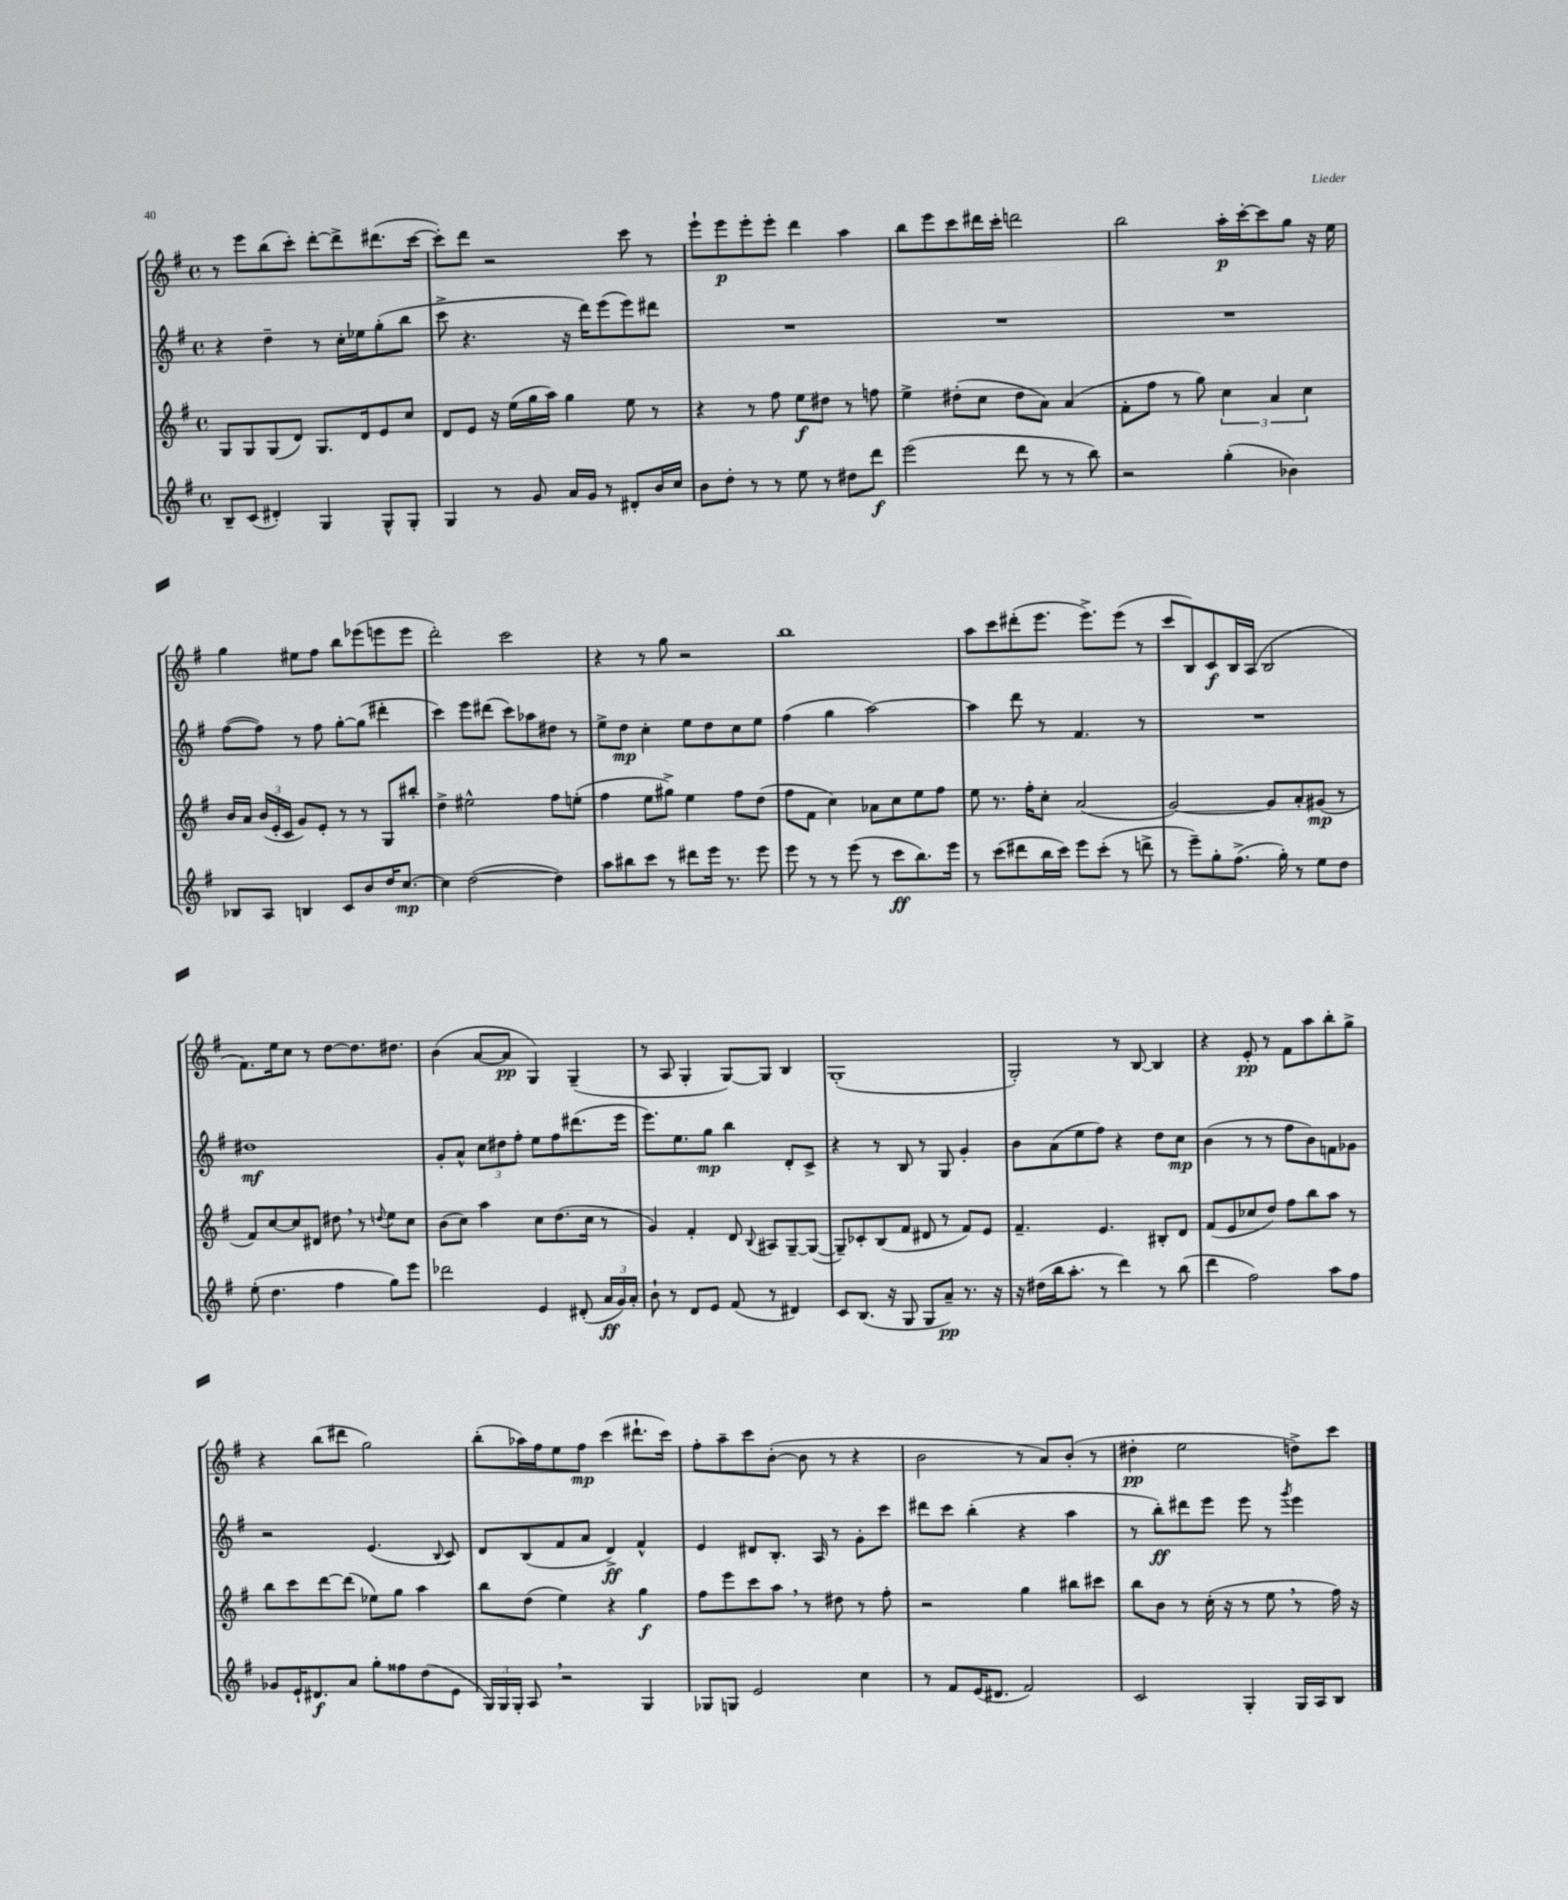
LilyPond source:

<<
\new StaffGroup <<
\new Staff = "s0" {
    \clef treble \key g \major \defaultTimeSignature \time 4/4
    \autoBeamOff r8 e'''8[ b''8( c'''8]-.) d'''8[~-. d'''8-> dis'''8.( c'''16]~ |
    c'''8[-.) d'''8] r2 c'''8 r8 |
    e'''8[-! e'''8\p e'''8-. e'''8]-. d'''4 a''4 |
    b''8[ e'''8 c'''8 dis'''16 c'''16]-. d'''2 |
    b''2 a''16[-.\p c'''16~-. c'''8 g''8] r16 e''16 |
    g''4 eis''8[ fis''8] b''8[ ees'''8( e'''8 e'''8] |
    d'''2-.) c'''2 |
    r4 r8 g''8 r2 |
    b''1 |
    a''8[ c'''8 dis'''8-.( e'''8.] e'''8.[->) e'''8]( r8 |
    c'''8[ b8) c'8\f b16 a16]( b2 |
    fis'8.[) e''16 c''8] r8 d''8[~ d''8. dis''8.] |
    b'4( a'8[~ a'8]\pp g4) g4--( |
    r8 a8 g4-. g8[~) g8] b4 |
    g1-.( |
    g2-.) r8 b8~ b4 |
    r4 e'8-.\pp r8 fis'8[ a''8 b''8-. g''8]-> |
    r4 b''8[( dis'''8] g''2) |
    b''8[-.( aes''16) fis''16 e''8 fis''8]\mp c'''4( dis'''8.[-! c'''16]) |
    fis''8[-. a''8-- c'''8 b'8]~-.( b'8 r8 r4 |
    b'2 r8 a'8[) b'8]-.( r8 |
    dis''4-.\pp e''2 d''8[->) c'''8] \bar "|." |
}
\new Staff = "s1" {
    \clef treble \key g \major \defaultTimeSignature \time 4/4
    \autoBeamOff r4 d''4-- r8 c''16[-. ees''16 g''8-.( b''8] |
    c'''8-> r4. r16 d'''16[) e'''8( e'''8) dis'''8] |
    R1 |
    R1 |
    R1 |
    fis''8[~( fis''8]) r8 fis''8 g''8[~-. g''8]( dis'''4-. |
    c'''4) e'''8[ dis'''8]( c'''8[) aes''8 dis''8] r8 |
    e''8[-> d''8]\mp c''4-. e''8[ d''8 c''8 e''8] |
    fis''4( g''4 a''2~) |
    a''4 d'''8 r8 fis'4. r8 |
    R1 |
    dis''1\mf |
    g'8[-. a'8]-^ \tuplet 3/2 { c''8[ dis''8 fis''8]-. } e''8[ fis''8 dis'''8.( e'''16] |
    e'''8.[) e''8. g''8]\mp b''4 d'8[-. c'8]-> |
    r4 r8 b8 r8 g8 g'4-. |
    b'8[ a'8( e''8 fis''8]) r4 d''8[ c''8]\mp |
    b'4( r8 r8 fis''8[ b'8) f'8 ges'8] |
    r2 e'4.( \appoggiatura { b8 } c'8) |
    d'8[ b8( fis'8 a'8] d'4->\ff) fis'4-^ |
    e'4 dis'8[ b8.]-. a16 r8 g'8[-. c'''8] |
    dis'''8[ c'''8] b''4-.( r4 a''4 |
    r8 b''8[-.\ff) dis'''8 e'''8] e'''8 r8 \acciaccatura { g'''8 } e'''4 \bar "|." |
}
\new Staff = "s2" {
    \clef treble \key g \major \defaultTimeSignature \time 4/4
    \autoBeamOff g8[ g8 g8( d'8]) g8.[ d'16 e'8 c''8] |
    d'8[ e'8] r16 e''16[( g''16 a''16]) g''4 e''8 r8 |
    r4 r8 fis''8 e''8[\f dis''8] r8 f''8 |
    e''4-> dis''8[-.( c''8] dis''8[ a'8]) a'4( |
    fis'8[-. fis''8] r8 g''8) \tuplet 3/2 { c''4 a'4 c''4 } |
    b'16[ a'16] \tuplet 3/2 { b'16[( e'16-. c'16] } g'8[) e'8]-. r8 r8 g8[ bis''8]-. |
    d''4-> eis''2-^ fis''8[ e''8]-.( |
    fis''4 e''8[ gis''8]->) e''4 fis''8[ d''8]( |
    fis''8[ fis'8] c''4) aes'8[ c''8 e''8 fis''8] |
    e''8 r8. fis''16[-. c''8]-. a'2( |
    g'2~) g'8[ a'8-. gis'8]\mp( r8 |
    fis'8[) c''8~ c''8 dis'8] dis''8 \breathe r8 \appoggiatura { d''8 } e''8[ c''8] |
    b'8[( c''8]) a''4 c''8[ d''8.( c''16] r8 |
    g'4) fis'4-. d'8 \appoggiatura { b8 } ais8[ g8~-- g8]~( |
    g8[--) ces'8-. b8( fis'8] dis'8 r8 fis'8[) e'8] |
    fis'4.-- e'4. bis8[-. d'8] |
    fis'8[( e'8 ces''8 d''8]) fis''8[ b''8 a''8] r8 |
    b''8[ c'''8 d'''8~ d'''8]( ees''8[) g''8] a''4 |
    b''8[ d''8]( e''4) r4 g''4\f |
    fis''8[ e'''8 c'''8 a''8] \breathe r8 dis''8 r8 fis''8-. |
    r2 g''4 bis''8[ cis'''8] |
    b''8[ b'8] r8 c''16-.( r16 r8 e''8 \breathe r8 fis''16) r16 \bar "|." |
}
\new Staff = "s3" {
    \clef treble \key g \major \defaultTimeSignature \time 4/4
    \autoBeamOff b8[-- c'8]( dis'4-.) g4 g8[-^ g8]-. |
    g4 r8 g'8 a'16[ g'16] r8 dis'8[-. b'16 c''16] |
    b'8[ d''8]-. r8 r8 e''8 r8 dis''8[ d'''8]\f |
    e'''2( d'''8 r8 r8 b''8) |
    r2 g''4-.( bes'4) |
    bes8[ a8] b4 c'8[ b'8 d''16 c''8.]~\mp |
    c''4 d''2~( d''4) |
    a''8[ bis''8 c'''8] r8 dis'''8[ e'''16] r8. e'''8 |
    e'''8 r8 r8 e'''8( r8 c'''8[\ff b''8.) e'''16] |
    r8 c'''8[( dis'''8 b''16 c'''16]) e'''8[ c'''8]-.( r8 d'''8-> |
    r8 e'''8[--) g''8-. fis''8.]->( g''16-.) r8 e''8[ d''8] |
    e''8-.( d''4. fis''4 g''8[) e'''8] |
    des'''2 e'4 dis'8-.( \tuplet 3/2 { a'16[\ff g'16) a'16]-. } |
    b'8-! r8 d'8[ e'8] fis'8( r8 dis'4) |
    c'8[ b8.]( r16 g8 g8[ a'8]--\pp) r8. r16 |
    r16 dis''16[( b''16 a''8.]-. r8 d'''4) r8 b''8( |
    d'''4 fis''2) a''8[ fis''8] |
    ges'8[ e'16-! dis'8.\f a'8] g''8[-. fisis''8 d''8( e'8] |
    \tuplet 3/2 { g16[) g16 g16]-. } a8 \breathe r2 g4 |
    ges8[ g8] e'2 c''4 |
    r8 fis'8[ e'16( dis'8.] fis'2) |
    c'2 g4-. g16[ a16 b8] \bar "|." |
}
>>
>>
\layout { \context { \Score \remove "Bar_number_engraver" } }
